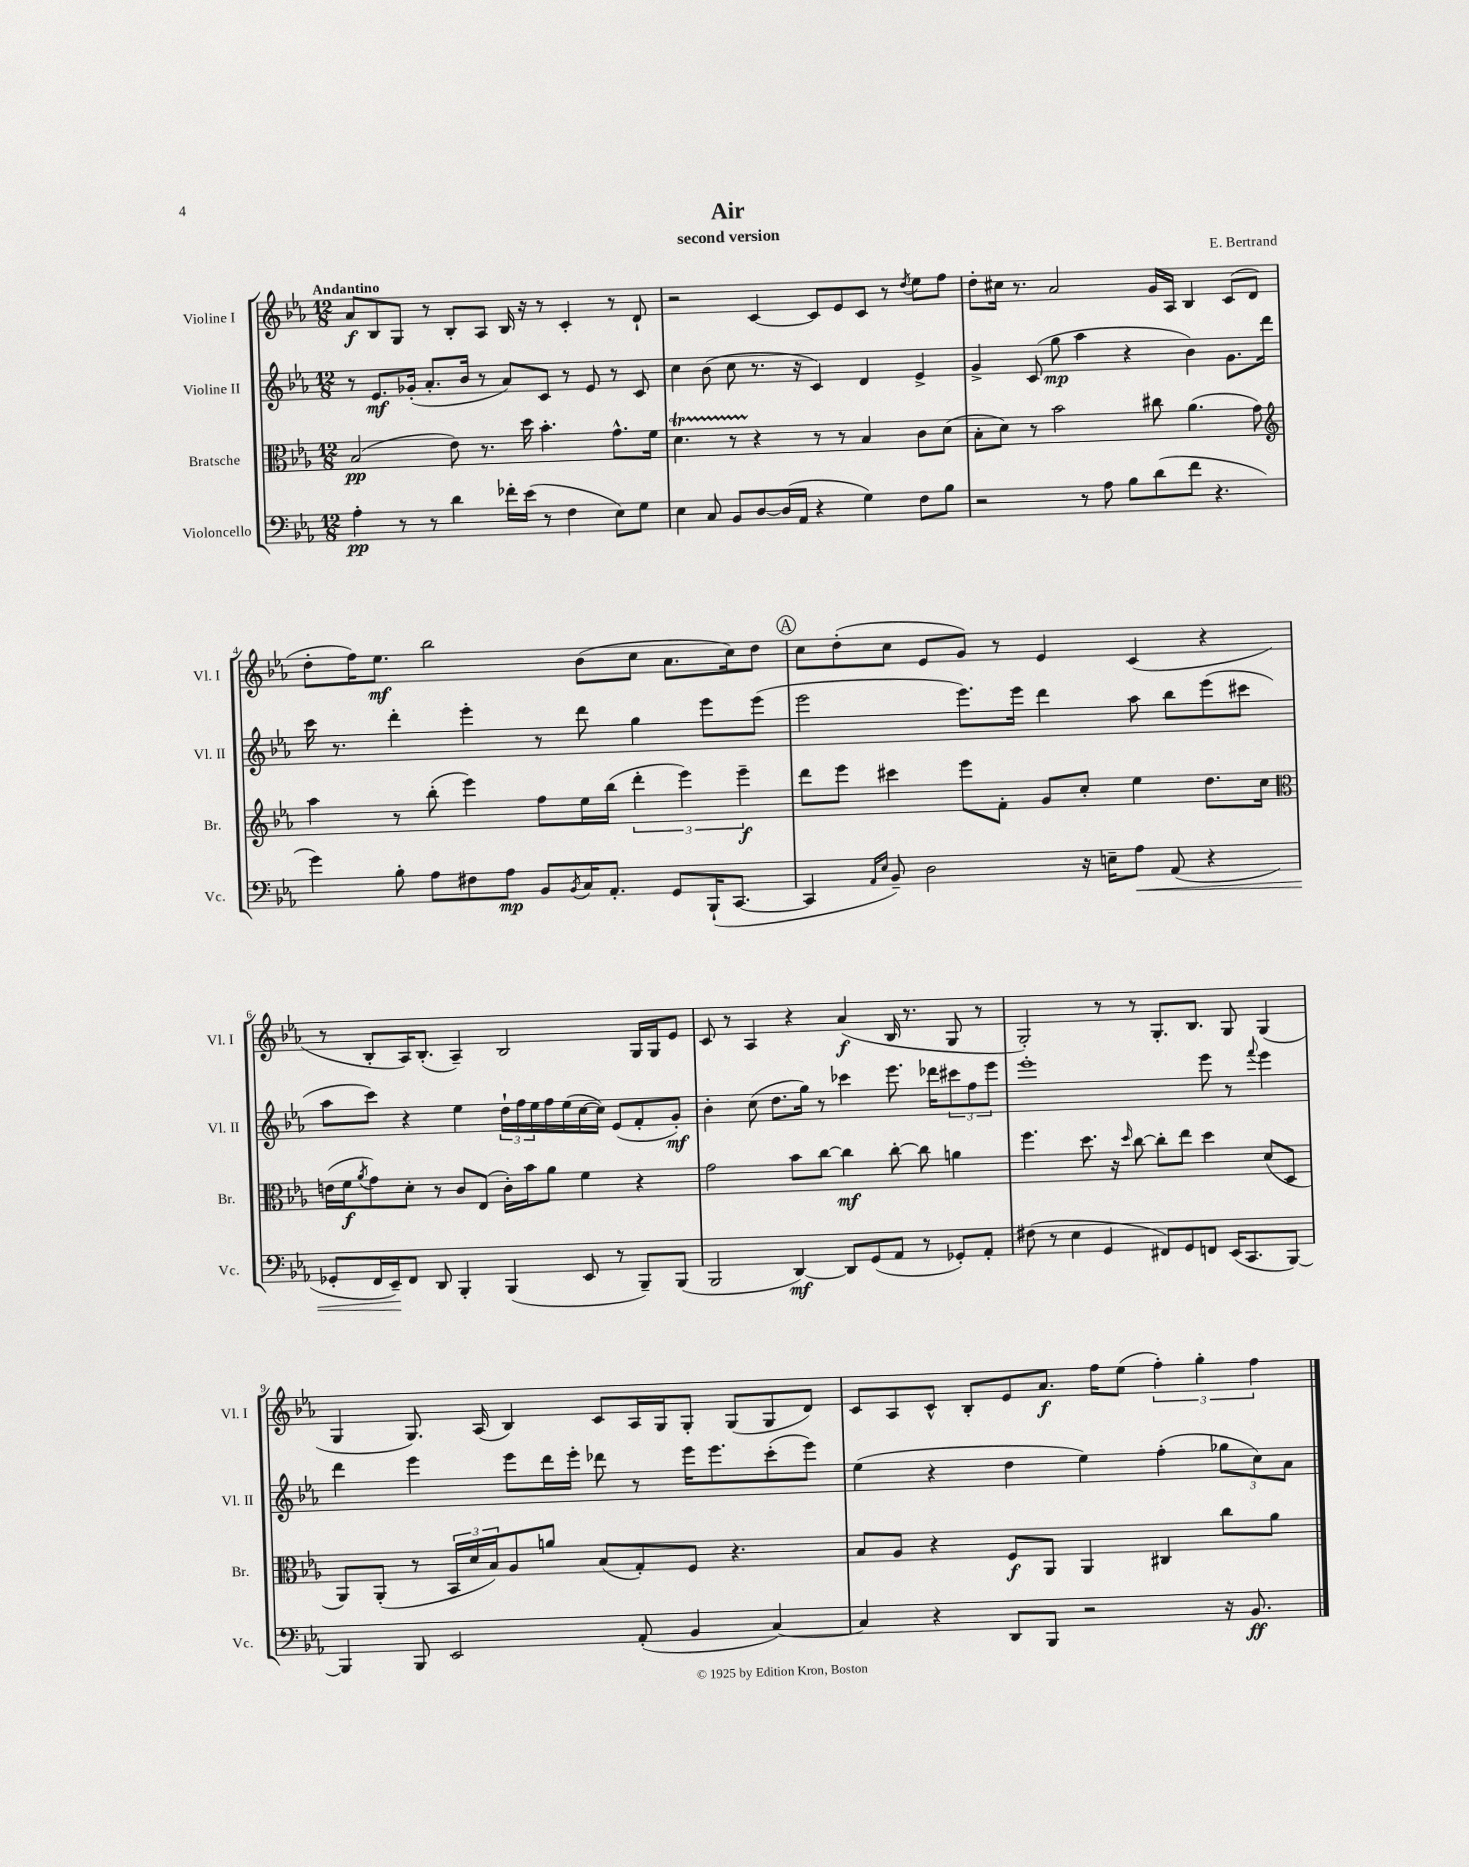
\header { title = "Air" composer = "E. Bertrand" subtitle = "second version" }
<<
\new StaffGroup <<
\new Staff = "s0" \with { instrumentName = "Violine I" shortInstrumentName = "Vl. I" } {
    \clef treble \key ees \major \numericTimeSignature \time 12/8 \tempo "Andantino"
    aes'8\f bes8 g8 r8 bes8-. aes8 bes16 r16 r8 c'4-. r8 d'8-! |
    r2 c'4~ c'8 ees'8 c'8 r8 \acciaccatura { d''8 } ees''8 f''8 |
    d''8-. cis''16 r8. aes'2 g'16 aes16 bes4 c'8( d'8 |
    d''8-. f''16) ees''8.\mf bes''2 bes'8( c''8 aes'8. c''16) d''8 |
    \mark \markup { \circle "A" } c''8 d''8-.( c''8 ees'8 g'8) r8 ees'4 c'4( r4 |
    r8 bes8-. aes16) bes8.-.( aes4--) bes2 g16 g16 ees'8 |
    c'8 r8 aes4 r4 aes'4\f( bes16 r8. g8 r8 |
    g2-.) r8 r8 g8.-. bes8. g8 g4( |
    g4 g8.) aes16( bes4) c'8 aes16 g16 g8-. g8( g8 d'8) |
    c'8 aes8 c'8-^ bes8-. ees'8 aes'8.\f f''16 ees''8( \tuplet 3/2 { f''4-.) g''4-. f''4 } \bar "|." |
}
\new Staff = "s1" \with { instrumentName = "Violine II" shortInstrumentName = "Vl. II" } {
    \clef treble \key ees \major \numericTimeSignature \time 12/8
    r8 ees'8.\mf ges'16-.( aes'8.-. bes'16 r8 aes'8) c'8 r8 ees'8 r8 c'8 |
    c''4 bes'8( c''8 r8. r16 c'4) d'4 ees'4-> |
    g'4-> c'8( g''8\mp aes''4 r4 bes'4) g'8. d'''16 |
    c'''16 r8. d'''4-. ees'''4-. r8 d'''8 g''4 ees'''8 ees'''8( |
    \mark \markup { \circle "A" } ees'''2 ees'''8.) ees'''16 d'''4 aes''8 bes''8 ees'''8( cis'''8 |
    aes''8 c'''8) r4 ees''4 \tuplet 3/2 { d''16-! f''16 ees''16 } f''16 ees''16( c''16~ c''16) ees'8( f'8-. g'8-.\mf) |
    bes'4-. c''8( d''8. g''16) r8 ces'''4 ees'''8. des'''16 \tuplet 3/2 { cis'''8 f''8 ees'''8 } |
    ees'''1-. ees'''8 r8 \appoggiatura { f'''8 } ees'''4 |
    d'''4 ees'''4 ees'''8 d'''16 ees'''16-. des'''8 r8 ees'''16 ees'''8. c'''8-.( ees'''8) |
    ees''4( r4 d''4 ees''4) f''4-.( \tuplet 3/2 { ges''8 c''8) aes'8 } \bar "|." |
}
\new Staff = "s2" \with { instrumentName = "Bratsche" shortInstrumentName = "Br." } {
    \clef alto \key ees \major \numericTimeSignature \time 12/8
    bes2\pp( ees'8) r8. d''16 bes'4.-. g'8.-^ f'16 |
    d'4.\startTrillSpan r8 r4\stopTrillSpan r8 r8 bes4 c'8 d'8( |
    bes8-. d'8) r8 bes'2 cis''8 aes'4.( g'8) |
    \clef treble aes''4 r8 bes''8-.( ees'''4) f''8 ees''16 bes''16( \tuplet 3/2 { d'''4-. ees'''4) ees'''4--\f } |
    \mark \markup { \circle "A" } d'''8 ees'''8 cis'''4 ees'''8 f'8-. g'8 c''8-. ees''4 d''8. c''16 |
    \clef alto e'16( f'16\f \acciaccatura { aes'8 } g'8) d'8-. r8 c'8 ees8( c'16-.) bes'16 aes'8 f'4 r4 |
    g'2 bes'8 c''8~ c''4\mf c''8~-. c''8 a'4 |
    f''4. d''8. r16 \grace { d''16 } c''8~ c''8-. ees''8 d''4 d'8( d8 |
    aes,8) aes,8-.( r8 \tuplet 3/2 { bes,16 d'16 bes16) } aes8 a'8 bes8( g8-.) f8 r4. |
    bes8 aes8 r4 f8\f aes,8 aes,4 cis4 c''8 aes'8 \bar "|." |
}
\new Staff = "s3" \with { instrumentName = "Violoncello" shortInstrumentName = "Vc." } {
    \clef bass \key ees \major \numericTimeSignature \time 12/8
    aes4-.\pp r8 r8 d'4 fes'16-. ees'16( r8 f4 ees8) g8 |
    ees4 c8 bes,8 d8~ d16( aes,16 r4 g4) f8 bes8 |
    r2 r8 aes8 bes8 d'8( f'8 r4. |
    g'4) bes8-. aes8 fis8 aes8\mp bes,8 \acciaccatura { bes,8 } c16 aes,8.-. g,8 bes,,16-!( c,8.~ |
    \mark \markup { \circle "A" } c,4 \grace { aes,16 ees16 } bes,8--) d2 r16 e16-- aes8\< aes,8( r4 |
    ges,8-. f,16 ees,16--\!) f,8 d,8 bes,,4-. bes,,4( ees,8 r8 bes,,8--) bes,,8( |
    bes,,2 d,4~\mf) d,8 g,8( aes,8 r8 ges,8-.) aes,8-. |
    fis8( r8 ees4 g,4 fis,8) g,8 f,8 ees,16( c,8. bes,,8~) |
    bes,,4 bes,,8 ees,2 aes,8-.( bes,4 c4~) |
    c4 r4 d,8 bes,,8 r2 r16 bes,8.\ff \bar "|." |
}
>>
>>
